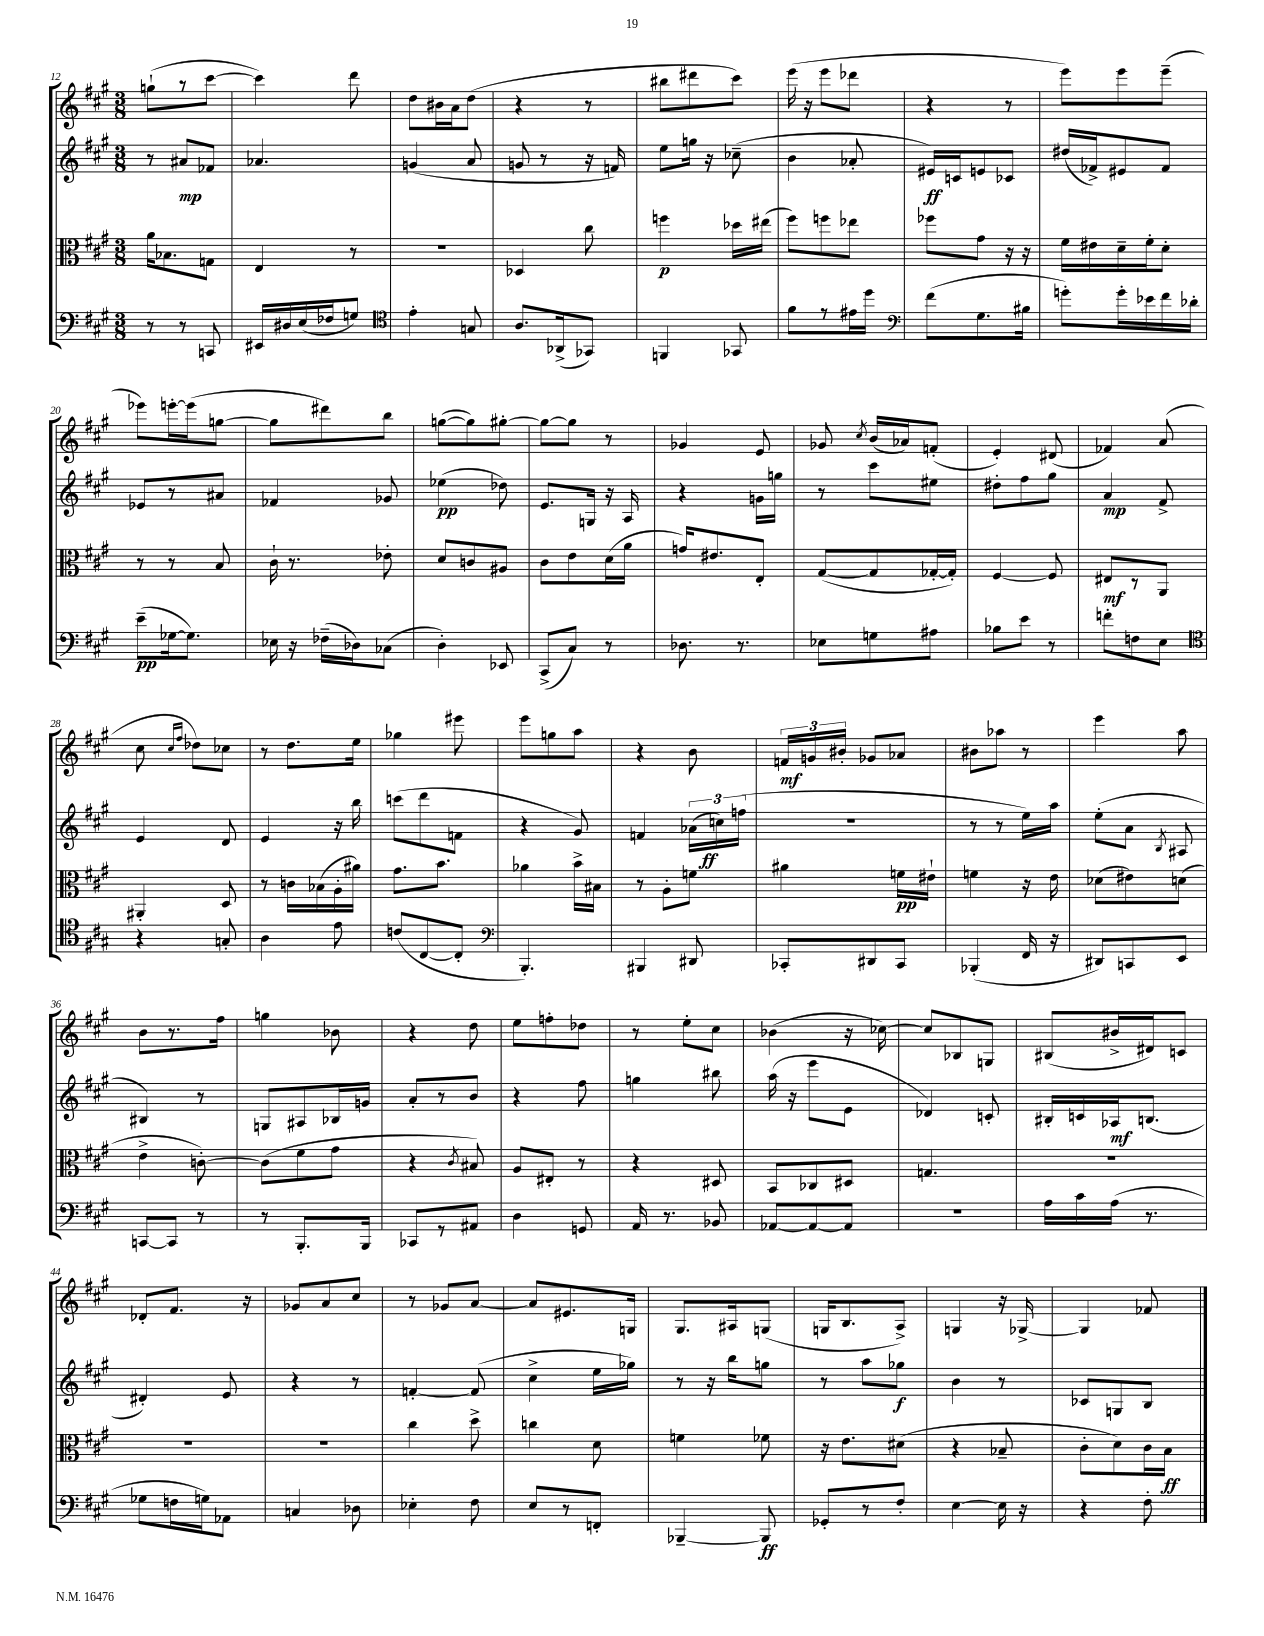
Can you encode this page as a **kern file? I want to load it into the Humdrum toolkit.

**kern	**kern	**kern	**kern
*staff4	*staff3	*staff2	*staff1
*clefF4	*clefC3	*clefG2	*clefG2
*k[f#c#g#]	*k[f#c#g#]	*k[f#c#g#]	*k[f#c#g#]
*M3/8	*M3/8	*M3/8	*M3/8
8r	16a	8r	(8gg`
.	8.B-	.	.
8r	.	8a#	8r
8CC	8G	8f-	[8ccc#
=	=	=	=
16EE#	4E	4.a-	4ccc#])
16D#	.	.	.
(16E	.	.	.
16F-	.	.	.
8G)	8r	.	8ddd
=	=	=	=
*clefC4	*	*	*
4e'	4.r	(4g	8dd
.	.	.	16b#
.	.	.	16a
8G	.	8a	(8dd
=	=	=	=
8.A	4D-	8g	4r
.	.	8r	.
(16AA-^	.	.	.
8GG-)	8cc#	16r	8r
.	.	16f)	.
=	=	=	=
4FF	4ff	8ee	8bb#
.	.	16gg	8ddd#
.	.	16r	.
8GG-	16dd-	(8cc-~	8ccc#)
.	(16ee#	.	.
=	=	=	=
8f#	8ff#)	4b	(16eee
.	.	.	16r
8r	8ff	.	8eee
16e#	8ee-	8a-'	8ddd-
16dd	.	.	.
=	=	=	=
*clefF4	*	*	*
(8f#	8ff-	16e#)	4r
.	.	16c	.
8.G#	8g#	8e	.
.	16r	8c-	8r
16B#	16r	.	.
=	=	=	=
8g')	16f#	(16dd#	8eee)
.	16e#	16f-^)	.
16g'	16d~	8e#	8eee
16e-	16f#'	.	.
16f#	8d'	8f-	(8eee~
16d-'	.	.	.
=	=	=	=
(8e~	8r	8e-	8eee-)
[16G-	8r	8r	[16eee'
8.G-])	.	.	(16eee]
.	8B	8a#	[8gg
=	=	=	=
16E-	16c#`	4f-	8gg]
16r	8.r	.	.
(16F-~	.	.	8ddd#)
16D-)	.	.	.
(8C-	8e-'	8g-	8bb
=	=	=	=
4D')	8d	(4ee-	([8gg
.	8c	.	8gg])
8EE-	8A#	8dd-)	[8gg#'
=	=	=	=
(8CC#^	8c#	8.e	8gg#_
8C#)	8e	.	8gg#]
.	.	16G	.
8r	(16d	16r	8r
.	16a	16A	.
=	=	=	=
8.D-	16g)	4r	4g-
.	8.e#	.	.
8.r	.	.	.
.	8E'	16g	8e
.	.	16gg	.
=	=	=	=
8E-	([8G#	8r	8g-
.	.	.	8qcc#
8G	8G#]	8ccc#	(16b
.	.	.	16a-)
8A#	[16G-'	8ee#	(8f'
.	16G-'])	.	.
=	=	=	=
8B-	[4F#	8dd#'	4e')
8e	.	8ff#	.
8r	8F#]	8gg#	(8d#
=	=	=	=
8f'	8E#	4a	4f-)
8F	8r	.	.
8E	8AA	8f#^	(8a
=	=	=	=
*clefC4	*	*	*
4r	4AA#'	4e	8cc#
.	.	.	16qqcc#
.	.	.	16qqff#
.	.	.	8dd-)
8G'	8D	8d	8cc-
=	=	=	=
4A	8r	4e	8r
.	16c	.	8.dd
.	(16B-	.	.
8e	16A'	16r	.
.	16a#)	16bb	16ee
=	=	=	=
(8c	8.g#	(8ccc	4gg-
[8C#	.	8ddd	.
.	8.b	.	.
8C#']	.	8f	8eee#
=	=	=	=
*clefF4	*	*	*
4.BBB')	4a-	4r	8eee
.	.	.	8gg
.	16b^	8g#)	8aa
.	16B#	.	.
=	=	=	=
4BBB#	8r	4f	4r
.	8A'	.	.
8DD#	8f	(24a-	8b
.	.	24cc)	.
.	.	(24ff	.
=	=	=	=
8CC-'	4a#	4.r	24f
.	.	.	24g
.	.	.	24b#'
8DD#	.	.	8g-
8CC-	16f	.	8a-
.	16e#`	.	.
=	=	=	=
(4BBB-'	4f	8r	8b#
.	.	8r	8aa-
16FF#	16r	16ee)	8r
16r	16e	16aa	.
=	=	=	=
8DD#)	(8d-	(8ee'	4eee
8CC	8e#)	8a	.
.	.	8qB	.
8EE	(8d	8A#	8aa
=	=	=	=
[8CC	4e^	4B#)	8b
8CC]	.	.	8.r
8r	[8c')	8r	.
.	.	.	16ff#
=	=	=	=
8r	(8c]	8G	4gg
8.BBB'	8f#	8A#	.
.	8g#	16B-	8b-
16BBB	.	16g	.
=	=	=	=
8CC-	4r	8a'	4r
8r	.	8r	.
.	8qc#	.	.
8AA#	8B#)	8b	8dd
=	=	=	=
4D	8A	4r	8ee
.	8E#'	.	8ff'
8GG	8r	8ff#	8dd-
=	=	=	=
16AA	4r	4gg	8r
8.r	.	.	.
.	.	.	8ee'
8BB-	8D#	8bb#	8cc#
=	=	=	=
[8AA-	8BB	(16aa	(4b-
.	.	16r	.
8AA-_	8C-	8eee	.
8AA-]	8D#	8e	16r
.	.	.	[16cc-)
=	=	=	=
4.r	4.G	4d-)	8cc-]
.	.	.	8B-
.	.	8c'	8G
=	=	=	=
16A	4.r	16B#'	(8B#
16c#	.	16c	.
(16A	.	16A-	16b#^
8.r	.	(8.B	16d#)
.	.	.	8c
=	=	=	=
8G-	4.r	4d#')	8d-'
16F	.	.	8.f#
16G)	.	.	.
8AA-	.	8e	.
.	.	.	16r
=	=	=	=
4C	4.r	4r	8g-
.	.	.	8a
8D-	.	8r	8cc#
=	=	=	=
4E-'	4cc#	[4f'	8r
.	.	.	8g-
8F#	8dd^	(8f]	[8a
=	=	=	=
8E	4cc	4cc#^	8a]
8r	.	.	8.e#
8FF'	8d	16ee	.
.	.	16gg-)	16G
=	=	=	=
[4BBB-~	4f	8r	8.G#
.	.	16r	.
.	.	16bb	16A#
8BBB-]	8f-	8gg	(8G
=	=	=	=
8GG-'	16r	8r	16G
.	8.e	.	8.B
8r	.	8aa	.
8F#'	(8d#	8gg-	8A^)
=	=	=	=
[4E	4r	4b	4G
16E]	8B-~	8r	16r
16r	.	.	[16G-^
=	=	=	=
4r	8c#'	8c-	4G-]
.	8d)	8G	.
8F#'	16c#	8B	8f-
.	16B	.	.
==	==	==	==
*-	*-	*-	*-
